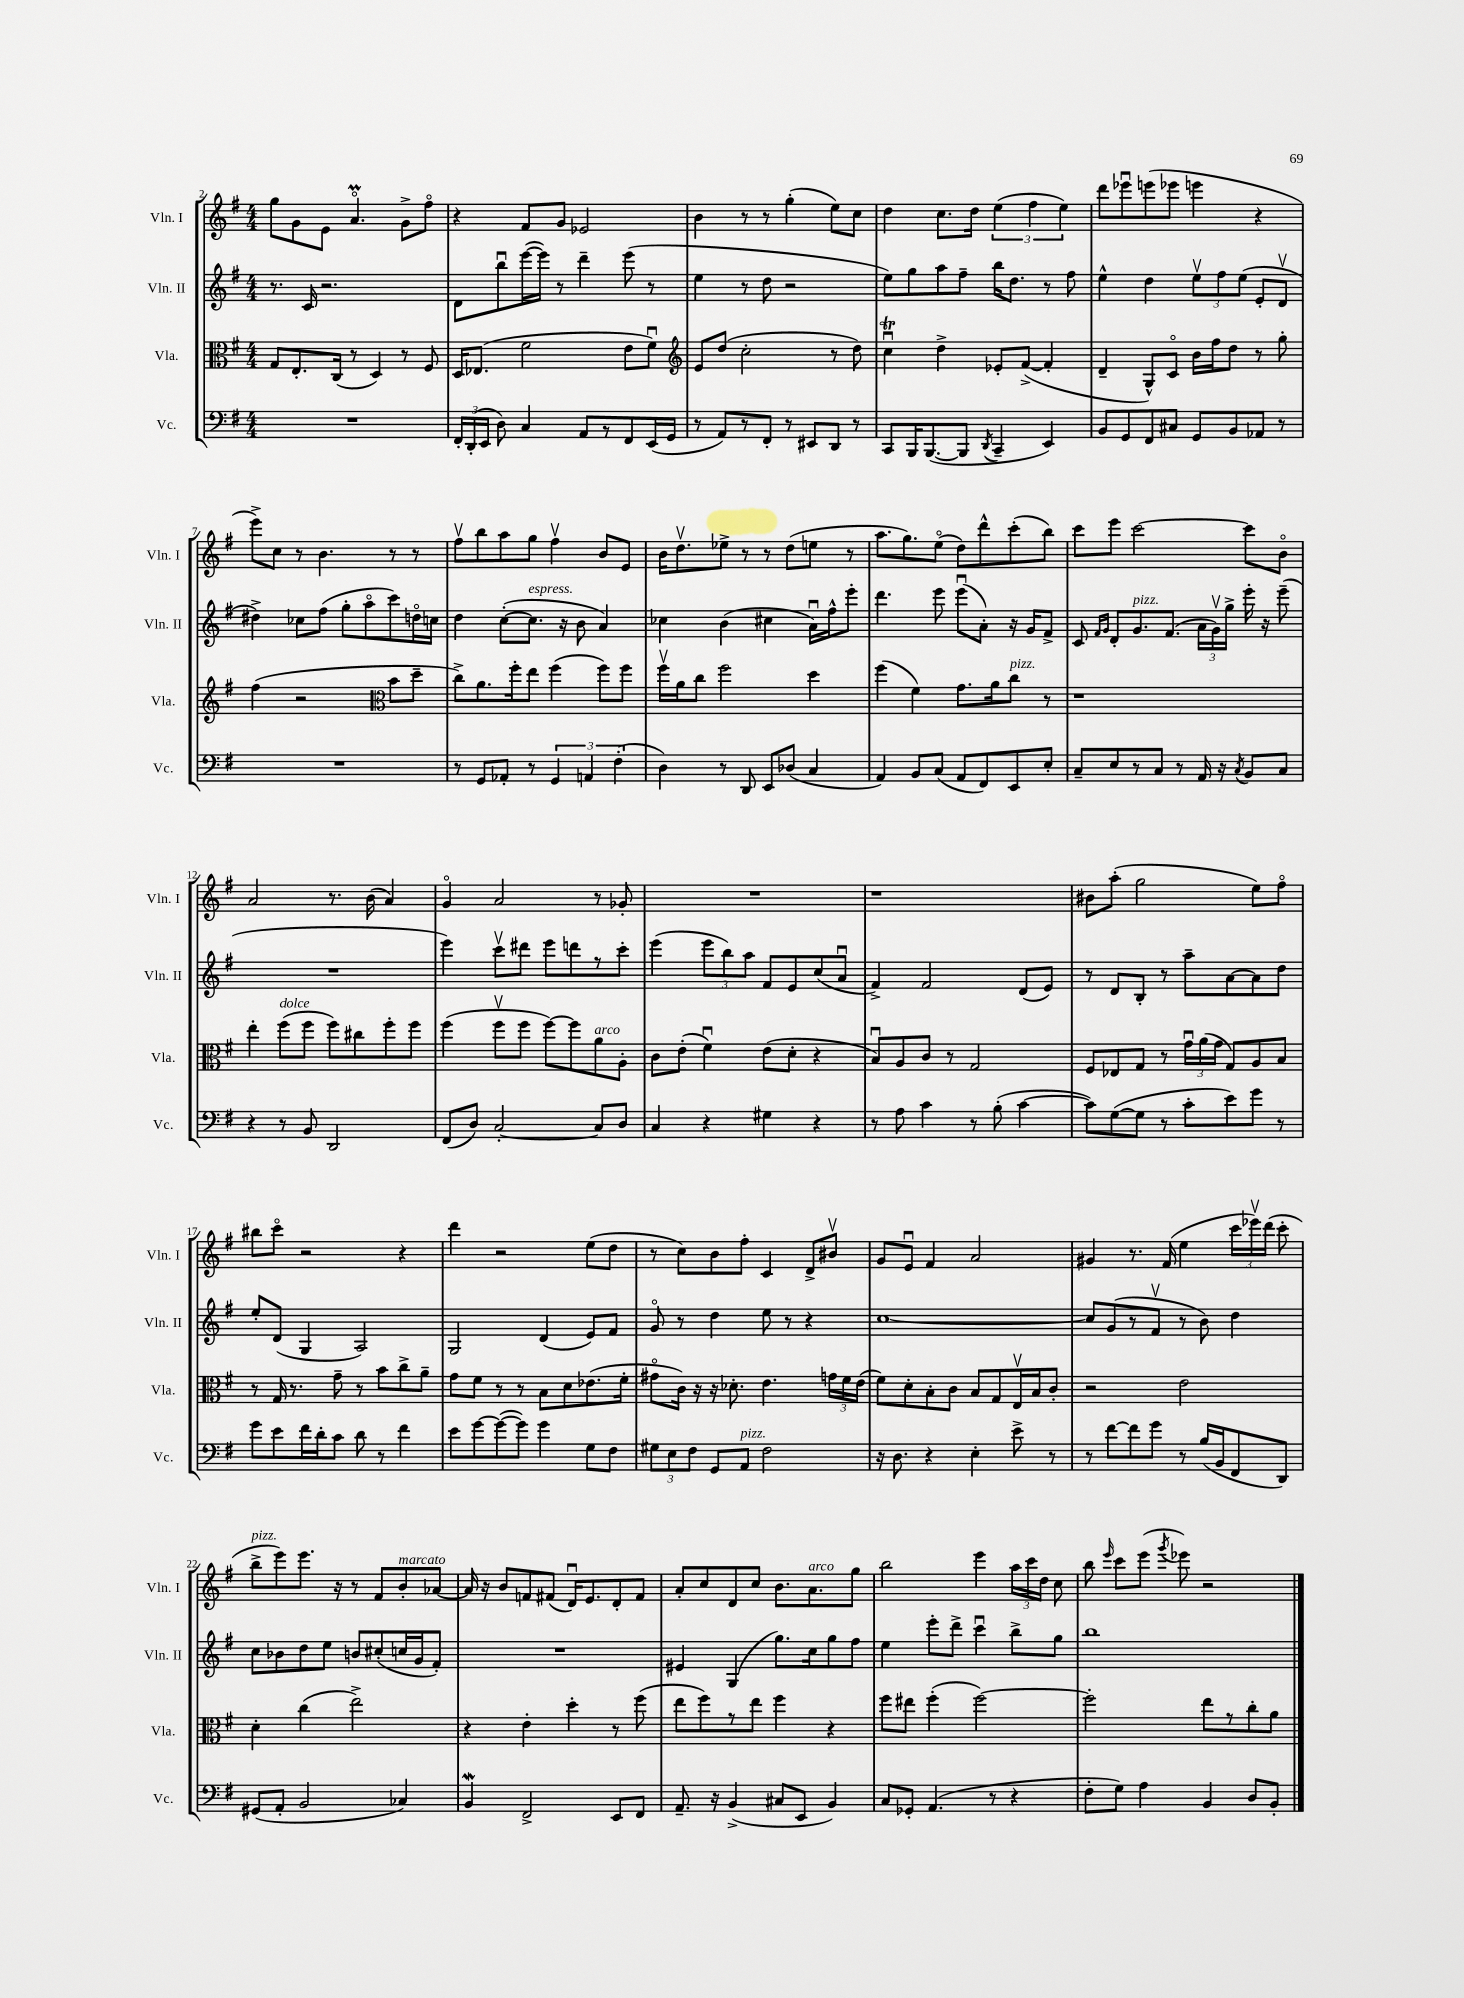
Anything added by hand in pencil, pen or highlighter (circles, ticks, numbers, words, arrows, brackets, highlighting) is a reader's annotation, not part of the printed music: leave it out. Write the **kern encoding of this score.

**kern	**kern	**kern	**kern
*staff4	*staff3	*staff2	*staff1
*clefF4	*clefC3	*clefG2	*clefG2
*k[f#]	*k[f#]	*k[f#]	*k[f#]
*M4/4	*M4/4	*M4/4	*M4/4
1r	8G	8.r	8gg
.	8.E'	.	8g
.	.	16c	.
.	.	2.r	8e
.	(16C	.	.
.	8r	.	4.ao
.	4D)	.	.
.	8r	.	8g^
.	8F#	.	8ff#o
=	=	=	=
24FF#'	16D	8d	4r
(24DD'	.	.	.
.	(8.E-	.	.
24EE	.	.	.
8D)	.	8bbu	.
4C	2f#	([16eee	8f#
.	.	16eee])	.
.	.	8r	8g
8AA	.	4ddd~	2e-
8r	.	.	.
8FF#	8e	(8eee	.
(16EE	8f#u)	8r	.
16GG	.	.	.
=	=	=	=
*	*clefG2	*	*
8r	8e	4ee	4b
8AA)	(8dd	.	.
8r	2cc'	8r	8r
8FF#'	.	8dd	8r
8r	.	2r	(4gg'
8EE#	.	.	.
8DD	8r	.	8ee)
8r	8dd)	.	8cc
=	=	=	=
8CC	4ccu	8ee)	4dd
16BBB	.	8gg	.
([8.BBB	.	.	.
.	4dd^	8aa	8.cc
8BBB]	.	8ff#~	.
.	.	.	16dd
8qDD	.	.	.
4CC~	8e-'	16bb	(6ee
.	.	8.dd	.
.	([8f#^	.	.
.	.	.	6ff#
4EE)	4f#']	8r	.
.	.	.	6ee)
.	.	8ff#	.
=	=	=	=
8BB	4d~	4ee^^	8ddd
8GG	.	.	8eee-u
8FF#	8G^^)	4dd	(8eee
8C#	8co	.	8eee-
8GG	16b	12eev	4eee
.	16ff#	.	.
.	.	12ff#	.
8BB	8dd	.	.
.	.	(12ee	.
8AA-	8r	8e'	4r
8r	8gg'	8dv	.
=	=	=	=
1r	(4ff#	4dd#^)	8eee^)
.	.	.	8cc
.	2r	8cc-	8r
.	.	(8ff#	4.b
.	.	8gg'	.
.	.	8aao	.
*	*clefC3	*	*
.	8b	8ccc)	8r
.	8dd~	16ddo	8r
.	.	16cc	.
=	=	=	=
8r	8cc^)	4dd	8ff#v
8GG	8.a	.	8bb
8AA-'	.	([8cc'	8aa
.	16ff#'	.	.
8r	8ee	8.cc]	8gg
6GG	(4ff#	.	4ff#v
.	.	16r	.
.	.	8b	.
6AA	.	.	.
.	8ff#)	4a)	8b
(6F#'	.	.	.
.	8ff#	.	8e
=	=	=	=
4D)	16ff#v	4cc-	16b
.	16a	.	8.ddv
.	8cc	.	.
8r	2ff#	(4b	8ee-^
8DD	.	.	8r
8EE	.	4cc#	8r
(8D-	.	.	(8dd
4C	4dd	16au)	8ee
.	.	16ff#^^	.
.	.	8eee'	8r
=	=	=	=
4AA)	(4ff#	4.ddd	8.aa
.	.	.	8.gg)
8BB	4f#)	.	.
(8C	.	8eee	(8eeo
8AA	8.g	(8eeeu	8dd)
8FF#)	.	8a')	8ddd^^
.	16a	.	.
8EE	8cc	16r	(8ccc'
.	.	16g	.
8E'	8r	8f#^	8bb)
=	=	=	=
8C~	1r	8c	8ccc
.	.	16qqf#	.
.	.	16qqg	.
8E	.	8d'	8eee
8r	.	8.g	[2ccc
8C	.	.	.
.	.	(8.f#	.
8r	.	.	.
16AA	.	24a	.
.	.	24gv)	.
16r	.	.	.
.	.	24gg^	.
8qC	.	.	.
8BB	.	16eee'	8ccc]
.	.	16r	.
8C	.	(8eee~	8bo
=	=	=	=
4r	4ee'	1r	2a
8r	(8ff#	.	.
8BB	8ff#	.	.
2DD	8ff#)	.	8.r
.	8cc#	.	.
.	.	.	(16b
.	8ff#'	.	4a)
.	8ff#	.	.
=	=	=	=
(8FF#	(4ff#	4eee)	4go
8D)	.	.	.
[2C'	8ff#v	8cccv	2a
.	8ff#	8ddd#	.
.	[8ff#)	8eee	.
.	8ff#]	8ddd	.
8C]	8a	8r	8r
8D	8A'	8ccc'	8g-'
=	=	=	=
4C	8c	(4eee	1r
.	(8e'	.	.
4r	4f#u)	12eee	.
.	.	12bb)	.
.	.	12aa	.
4G#	(8e	8f#	.
.	8d'	8e	.
4r	4r	(8cc	.
.	.	8au	.
=	=	=	=
8r	8Bu)	4f#^)	1r
8A	8A	.	.
4c	8c	2f#	.
.	8r	.	.
8r	2G	.	.
(8B'	.	.	.
[4c	.	(8d	.
.	.	8e)	.
=	=	=	=
8c])	8F#	8r	8b#
([8G	8E-	8d	(8aa'
8G]	8G	8B'	2gg
8r	8r	8r	.
8c'	24gu	8aa~	.
.	(24a	.	.
.	24g	.	.
8e)	8G)	[8a	.
8g	8A	8a]	8ee)
8r	8B	8dd	8ff#o
=	=	=	=
8g	8r	8ee'	8bb#
8e	16G	(8d	8ccco
.	8.r	.	.
16f#	.	4G	2r
16d'	.	.	.
8c	8g~	.	.
8d	8r	2A)	.
8r	8b	.	.
4f#	8cc^	.	4r
.	8a~	.	.
=	=	=	=
8e	8g	2G	4ddd
[8g	8f#	.	.
(8g_	8r	.	2r
8g])	8r	.	.
4g	8B	(4d	.
.	8d	.	.
8G	(8.e-	8e)	(8ee
8F#	.	8f#	8dd
.	16f#'	.	.
=	=	=	=
12G#	8g#o	8go	8r
12E	.	.	.
.	16c)	8r	8cc)
12F#	.	.	.
.	16r	.	.
8GG	16r	4dd	8b
.	8.d-'	.	.
8AA	.	.	8ff#'
2F#	4.e	8ee	4c
.	.	8r	.
.	.	4r	8d^
.	24g	.	8b#v
.	24f#	.	.
.	(24e	.	.
=	=	=	=
16r	8f#)	[1cc	8g
8.D	.	.	.
.	8d'	.	8eu
4r	8B'	.	4f#
.	8c	.	.
4E'	8B	.	2a
.	8G	.	.
8e^	16Ev	.	.
.	16B	.	.
8r	8c'	.	.
=	=	=	=
8r	2r	8cc]	4g#
[8f#	.	(8g	.
8f#]	.	8r	8.r
8g	.	8f#v	.
.	.	.	(16f#
8r	2e	8r	4ee
(16B	.	8b)	.
16BB	.	.	.
8FF#	.	4dd	24ccc
.	.	.	24eee-v)
.	.	.	(24ddd
8DD)	.	.	8ccc'
=	=	=	=
(8GG#	4d'	8cc	8bb^
8AA'	.	8b-	8eee)
2BB	(4cc	8dd	8.eee
.	.	8ee	.
.	.	.	16r
.	2ee^)	8b	8r
.	.	(8cc#'	8f#
4C-)	.	16cc	8b'
.	.	16g	.
.	.	8f#')	[8a-
=	=	=	=
4BB	4r	1r	16a-]
.	.	.	16r
.	.	.	8b
2FF#^	4e'	.	8f
.	.	.	(8f#
.	4dd'	.	16du)
.	.	.	8.e
8EE	8r	.	8d'
8FF#	(8ff#	.	8f#
=	=	=	=
8.AA~	8ee	4e#	8a'
.	8ff#)	.	8cc
16r	.	.	.
(4BB^	8r	(4G	8d
.	8ee	.	8cc
8C#	4ff#	8.gg)	8.b
8EE	.	.	.
.	.	16cc	8.a
4BB)	4r	8gg	.
.	.	8ff#	8gg
=	=	=	=
8C	8ff#	4ee	2bb
8GG-'	8ee#	.	.
(4.AA	(4ff#'	8eee'	.
.	.	8ddd^	.
.	[2ff#)	4cccu	4eee
8r	.	.	.
4r	.	8bb^	24aa
.	.	.	24ccc
.	.	.	24dd
.	.	8gg	8cc
=	=	=	=
8F#'	2ff#']	1bb	8bb
.	.	.	16qqeee
8G)	.	.	8ccc
4A	.	.	(8eee
.	.	.	8qggg
.	.	.	8eee-)
4BB	8ee	.	2r
.	8r	.	.
8D	8cc'	.	.
8BB'	8a	.	.
==	==	==	==
*-	*-	*-	*-
